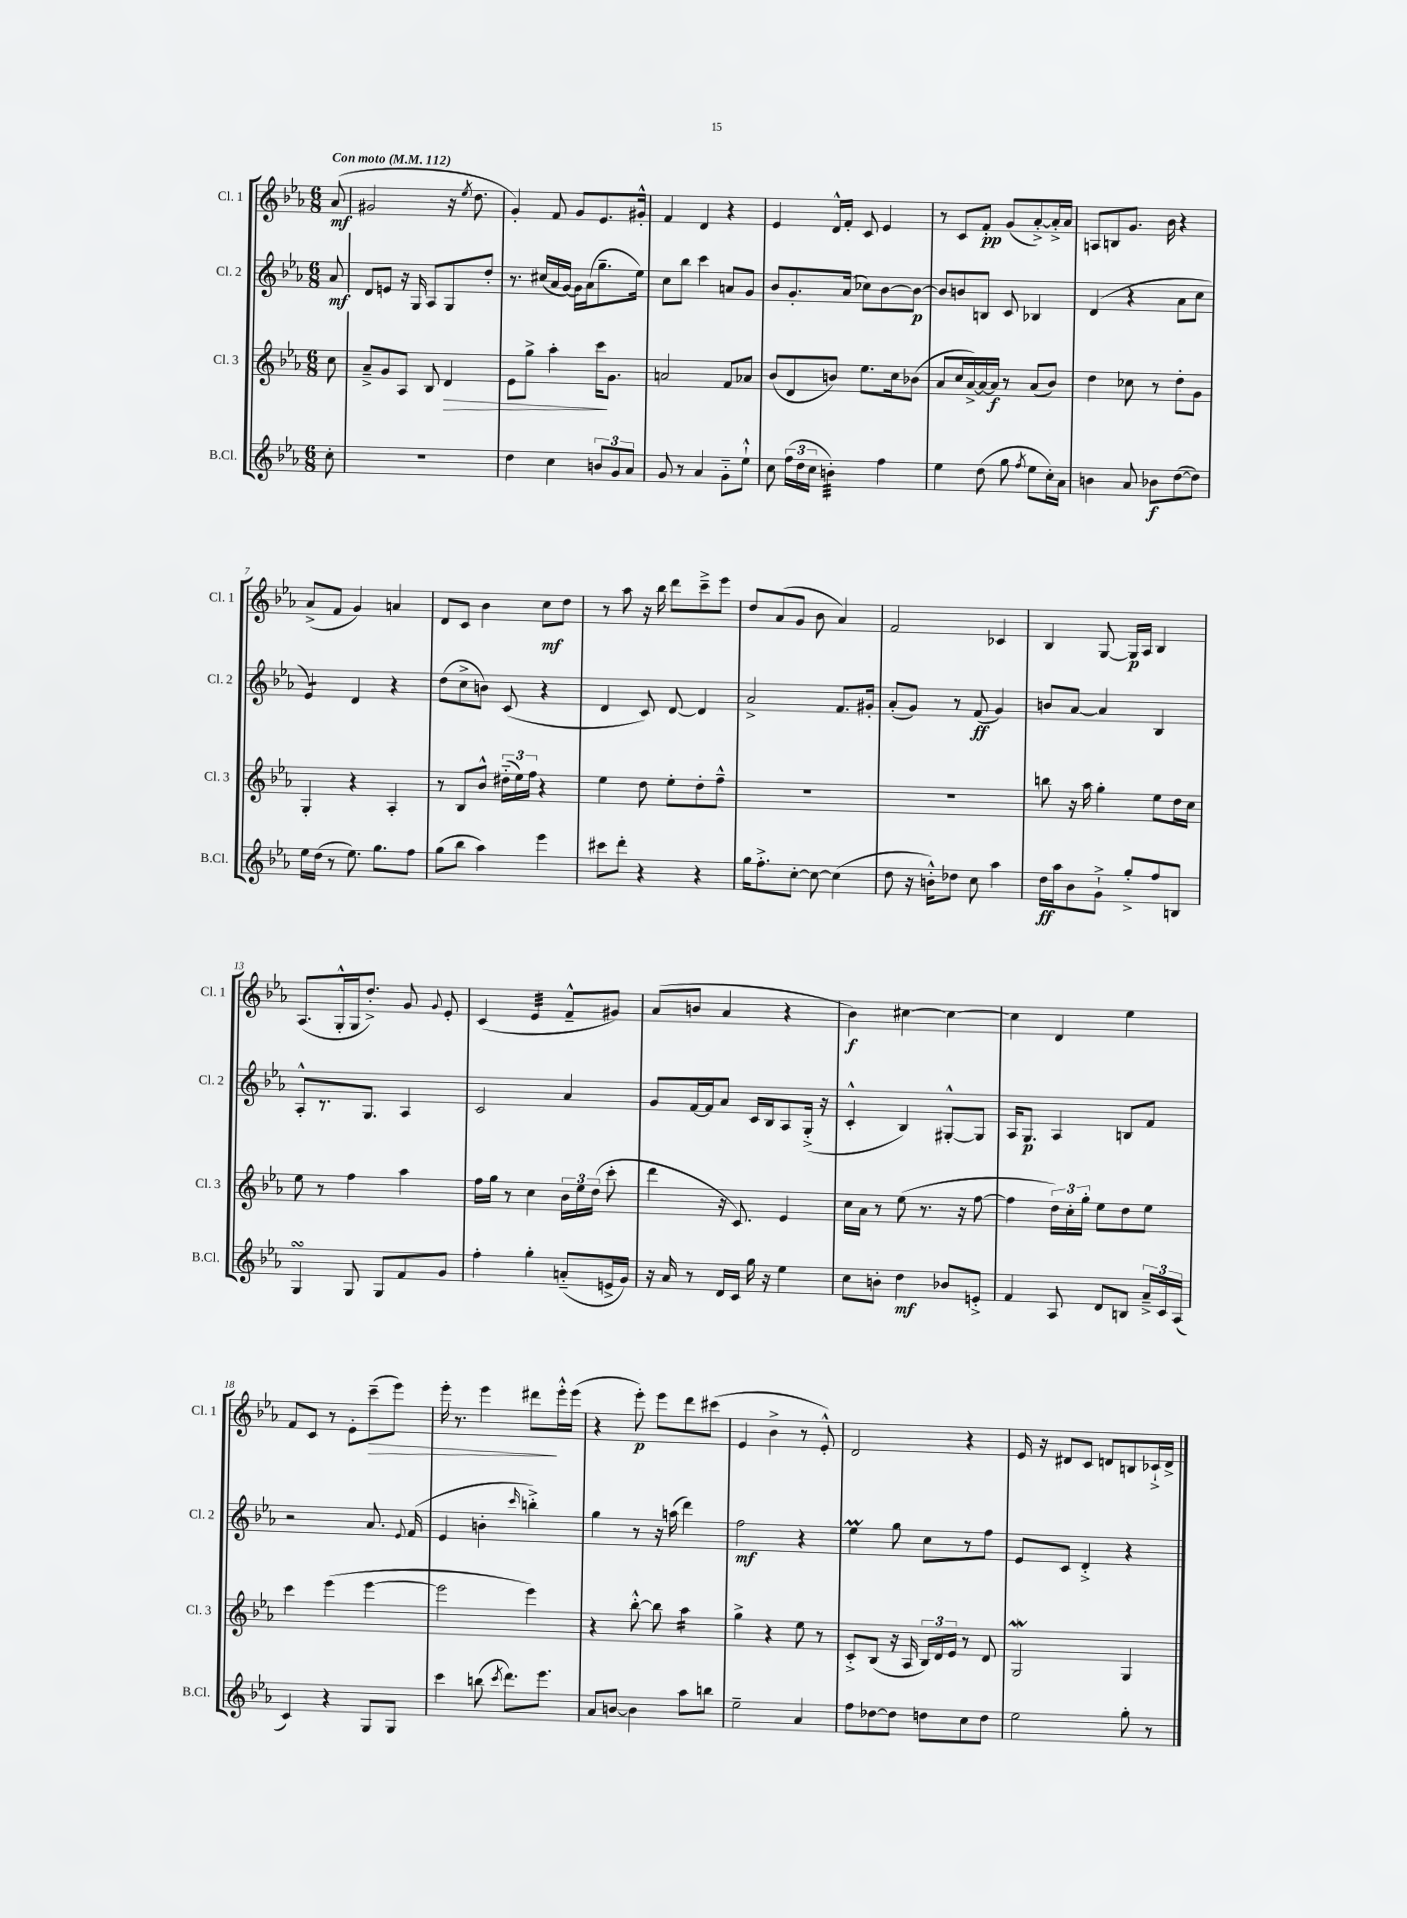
<<
\new StaffGroup <<
\new Staff = "s0" \with { instrumentName = "Cl. 1" shortInstrumentName = "Cl. 1" } {
    \clef treble \key ees \major \numericTimeSignature \time 6/8 \partial 8 \tempo "Con moto" 4 = 112
    \autoBeamOff aes'8\mf( |
    gis'2 r16 \acciaccatura { ees''8 } d''8. |
    g'4-.) f'8 g'8[ ees'8. gis'16]-.-^ |
    f'4 d'4 r4 |
    ees'4 d'16[-^ f'16]-. c'8 ees'4 |
    r8 c'8[ f'8]-.\pp g'8[( aes'8~-.->) aes'16-.-> aes'16] |
    a8[ b8 g'8.] bes'16 r4 |
    aes'8[->( f'8] g'4) a'4 |
    d'8[ c'8] bes'4 c''8[\mf d''8] |
    r8 aes''8 r16 bes''16 d'''8[ c'''8---> ees'''8] |
    d''8[ aes'8( g'8] bes'8 aes'4) |
    f'2 ces'4 |
    bes4 g8~ g16[\p aes16] bes4 |
    aes8.[( g16-.-^ g16 d''8.]-.->) g'8 \appoggiatura { g'8 } ees'8-. |
    c'4( ees'4:32 f'8[---^ gis'8]) |
    aes'8[( b'8] aes'4 r4 |
    bes'4\f) cis''4~ cis''4~ |
    cis''4 d'4 ees''4 |
    f'8[ c'8] r8 ees'8[-. c'''8--\>( ees'''8]) |
    ees'''16-. r8. ees'''4 dis'''8[\! ees'''16-.-^ ees'''16]( |
    r4 ees'''8-.\p) ees'''8[ d'''8 cis'''8]( |
    ees'4 bes'4-> r8 ees'8-.-^) |
    d'2 r4 |
    ees'16 r16 dis'8[ c'8] d'8[ b8 ces'16-!-> d'16]-> \bar "|." |
}
\new Staff = "s1" \with { instrumentName = "Cl. 2" shortInstrumentName = "Cl. 2" } {
    \clef treble \key ees \major \numericTimeSignature \time 6/8 \partial 8
    \autoBeamOff aes'8\mf |
    d'8[ e'8] r16 g16 aes8[ g8 d''8]-. |
    r8. cis''16[( aes'16 g'16]~) g'16[ aes'16( g''8.-- ees''16]) |
    c''8[ bes''8] c'''4 a'8[ g'8] |
    bes'8[ g'8.-. aes'16]( ces''8[) bes'8~ bes'8]~\p |
    bes'8[ b'8 b8] c'8 bes4 |
    d'4( r4 aes'8[ c''8] |
    ees'4:8) d'4 r4 |
    d''8[( c''8-> b'8]) c'8( r4 |
    d'4 c'8) d'8~ d'4 |
    aes'2-> f'8.[ gis'16]-. |
    aes'8[-.( g'8]) r8 f'8\ff( g'4) |
    b'8[ aes'8]~ aes'4 bes4 |
    aes8[-.-^ r8. g8.] aes4 |
    c'2 aes'4 |
    g'8[ f'16~ f'16 aes'8] c'16[ bes16 aes8 g16]-.->( r16 |
    c'4-.-^ bes4) gis8[~-.-^ gis8] |
    aes16[ g8.]\p aes4 b8[ f'8] |
    r2 aes'8. \appoggiatura { ees'8 } f'16( |
    ees'4 b'4-. \grace { c'''16 } b''4-.->) |
    g''4 r8 r16 a''16( d'''4) |
    f''2\mf r4 |
    ees''4\prall g''8 c''8[ r8 f''8] |
    ees'8[ c'8] d'4-.-> r4 \bar "|." |
}
\new Staff = "s2" \with { instrumentName = "Cl. 3" shortInstrumentName = "Cl. 3" } {
    \clef treble \key ees \major \numericTimeSignature \time 6/8 \partial 8
    \autoBeamOff c''8 |
    aes'8[---> g'8 aes8] bes8 d'4\> |
    ees'8[ g''8]-> aes''4-. c'''16[\! g'8.] |
    a'2 f'8[ aes'8] |
    bes'8[( d'8 b'8]) ees''8.[ c''16 bes'8]( |
    aes'8[ c''16 aes'16~->) aes'16~ aes'16]\f r8 aes'8[( bes'8]) |
    d''4 ces''8 r8 d''8[-. g'8] |
    g4-. r4 aes4-. |
    r8 bes8[ bes'8]-^ \tuplet 3/2 { dis''16[-_( ees''16) f''16] } r4 |
    ees''4 d''8 ees''8[-. d''8-. f''8]---^ |
    R2. |
    R2. |
    b''8 r16 aes''16 g''4-. ees''8[ d''16 c''16] |
    ees''8 r8 f''4 aes''4 |
    f''16[ g''16] r8 c''4 \tuplet 3/2 { bes'16[ ees''16 d''16]( } c'''8-. |
    d'''4 r16 c'8.) ees'4 |
    c''16[ aes'16] r8 ees''8( r8. r16 f''8~ |
    f''4 \tuplet 3/2 { d''16[) c''16-. g''16]-. } ees''8[ d''8 ees''8] |
    c'''4 ees'''4( ees'''4~ |
    ees'''2 ees'''4) |
    r4 bes''8~-.-^ bes''8 aes''4:16 |
    g''4-> r4 ees''8 r8 |
    c'8[-.-> bes8]( r16 aes16 \tuplet 3/2 { bes16[) d'16 ees'16] } r8 d'8 |
    g2\mordent g4 \bar "|." |
}
\new Staff = "s3" \with { instrumentName = "B.Cl." shortInstrumentName = "B.Cl." } {
    \clef treble \key ees \major \numericTimeSignature \time 6/8 \partial 8
    \autoBeamOff c''8-. |
    R2. |
    d''4 c''4 \tuplet 3/2 { b'8[ g'8 aes'8] } |
    g'8 r8 aes'4 g'8[-_ ees''8]-!-^ |
    c''8 \tuplet 3/2 { f''16[( d''16 c''16] } b'4:32-.) f''4 |
    ees''4 d''8( g''8 \acciaccatura { f''8 } ees''8[ c''16-.) aes'16] |
    b'4 aes'8 bes'8[\f d''8~( d''8]) |
    ees''16[ d''16]( r8 ees''8.) g''8.[ f''8] |
    g''8[( bes''8] aes''4) ees'''4 |
    cis'''8[ d'''8]-. r4 r4 |
    g''16[ f''8.-.-> c''8]~-. c''8~ c''4( |
    d''8 r16 b'16[-.-^) des''8] c''8 aes''4 |
    d''16[\ff aes''16 bes'8 g'8]-!-> g''8[-.-> f''8 b8] |
    g4\turn g8 g8[ f'8 g'8] |
    f''4-. g''4-. a'8[-_( e'16-> g'16]) |
    r16 aes'16 r8 d'16[ c'16] g''16 r16 ees''4 |
    c''8[ b'8]-. d''4\mf bes'8[ e'8]-.-> |
    f'4 aes8 d'8[ b8] \tuplet 3/2 { aes'16[---> c'16 aes16]( } |
    c'4) r4 g8[ g8] |
    c'''4 b''8( \acciaccatura { c'''8 } d'''8.[) ees'''8.] |
    aes'8[ b'8]~ b'4 aes''8[ b''8] |
    ees''2-- aes'4 |
    f''8[ des''8~ des''8] d''8[ c''8 d''8] |
    ees''2 g''8-. r8 \bar "|." |
}
>>
>>
